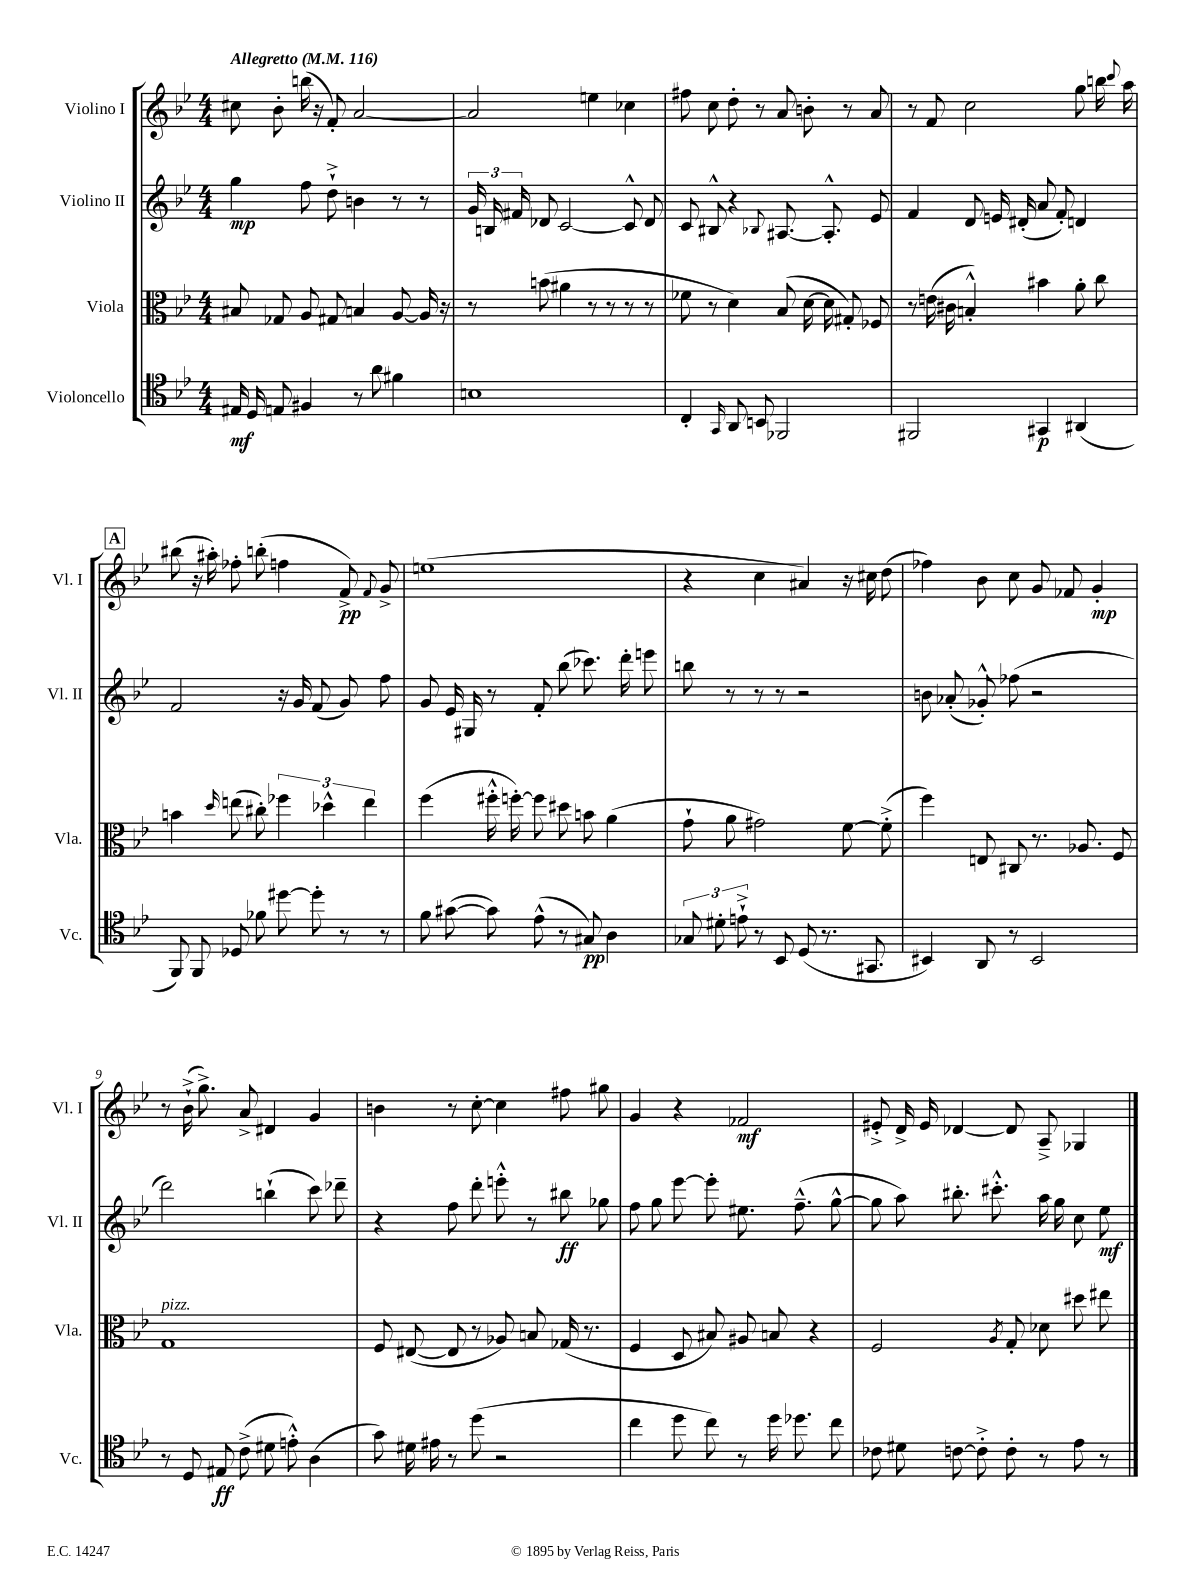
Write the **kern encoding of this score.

**kern	**kern	**kern	**kern
*staff4	*staff3	*staff2	*staff1
*clefC4	*clefC3	*clefG2	*clefG2
*k[b-e-]	*k[b-e-]	*k[b-e-]	*k[b-e-]
*M4/4	*M4/4	*M4/4	*M4/4
*MM116	*MM116	*MM116	*MM116
16E#	8B#	4gg	8cc#
16D	.	.	.
8E	8G-	.	8b-'
4F#	8A	8ff	(16bb
.	.	.	16r
.	8G#	8dd`^	8f')
8r	4B	4b	[2a
8a	.	.	.
4f#	[8A	8r	.
.	16A]	8r	.
.	16r	.	.
=	=	=	=
1B	8r	24g	2a]
.	.	24B	.
.	.	24f#	.
.	(8b	8d-	.
.	4a#	[2c	.
.	8r	.	4ee
.	8r	.	.
.	8r	8c^^]	4cc-
.	8r	8d-	.
=	=	=	=
4C'	8f-	8c	8ff#
.	8r	8B#^^	8cc
16qqGG	.	.	.
8AA	4d)	4r	8dd'
8BB	.	.	8r
.	.	8qqB-	.
2FF-	(8B-	[8.A#	8a
.	[16d	.	8b'
.	16d]	8.A#'^^]	.
.	8G#')	.	8r
.	8F-	8e-	8a
=	=	=	=
2FF#	8r	4f	8r
.	(16e	.	8f
.	16c#	.	.
.	4B'^^)	8d	2cc
.	.	16e	.
.	.	(16d#'	.
4GG#	4b#	8a	.
.	.	8f')	.
(4AA#	8a'	4d	8gg
.	8cc	.	16bb
.	.	.	8qqccc
.	.	.	16aa
=	=	=	=
8FF)	4b	2f	(8bb#
8FF	.	.	16r
.	.	.	16aa#')
.	16qqdd	.	.
8D-	(8ee	.	8ff-'
8f-	8cc#')	.	(8bb'
[8dd#	6ff-	16r	4ff
.	.	16g	.
8dd#']	.	(8f	.
.	6dd-^^	.	.
8r	.	8g)	8f^)
.	6ee	.	.
.	.	.	8qqf
8r	.	8ff	8g^
=	=	=	=
8f	(4ff	8g	(1ee
([8g#	.	16e-	.
.	.	16G#	.
8g#])	16ff#'^^	8r	.
.	[16ff')	.	.
(8e-^^	8ff]	8f'	.
8r	8dd#	(8bb-	.
8G#)	8b	8.ccc-)	.
4A	(4a	.	.
.	.	16ddd'	.
.	.	8eee	.
=	=	=	=
12G-	8g`	8bb	4r
12d#'	.	.	.
.	8a	8r	.
12e`^	.	.	.
8r	2g#)	8r	4cc
8BB-	.	8r	.
(8D	.	2r	4a#)
8.r	.	.	.
.	[8f	.	16r
8.GG#	.	.	16cc#
.	(8f'^]	.	(8dd
=	=	=	=
4BB#)	4ff)	8b	4ff-)
.	.	(8a-'	.
8AA	8E	8g-'^^)	8b-
8r	8C#	(8ff-	8cc
2BB#	8.r	2r	8g
.	.	.	8f-
.	8.A-	.	.
.	.	.	4g'
.	8F	.	.
=	=	=	=
8r	1G	2ddd)	8r
8D	.	.	(16b-`^
.	.	.	8.gg^)
8E#	.	.	.
(8c^	.	.	8a^
8d#	.	(4bb`	4d#
8e'^^)	.	.	.
(4A	.	8ccc)	4g
.	.	8ddd-~	.
=	=	=	=
8g)	8F	4r	4b
16d#	([8E#	.	.
16e#	.	.	.
8r	8E#]	8ff	8r
(8dd	8r	8ddd'	[8cc'
2r	8A-)	8eee'^^	4cc]
.	8B	8r	.
.	(16G-	8bb#	8ff#
.	8.r	.	.
.	.	8gg-	8gg#
=	=	=	=
4cc	4F	8ff	4g
.	.	8gg	.
8dd	8D	[8eee-	4r
8cc)	8B#)	8eee-']	.
8r	8A#	8.ee#	2f-
16dd	8B	.	.
8.dd-	.	(8.ff~^^	.
.	4r	.	.
8cc	.	[8gg^^	.
=	=	=	=
8c-	2F	8gg]	8e#'^
8d#	.	8aa)	16d^
.	.	.	16e#
[8c	.	8.bb#'	[4d-
8c'^]	.	.	.
.	.	8.ccc#'^^	.
.	8qA	.	.
8c'	8G'	.	8d-]
8r	8d-	16aa	8A~^
.	.	16gg	.
8e-	8dd#	8cc	4G-
8r	8ee#	8ee-	.
==	==	==	==
*-	*-	*-	*-
